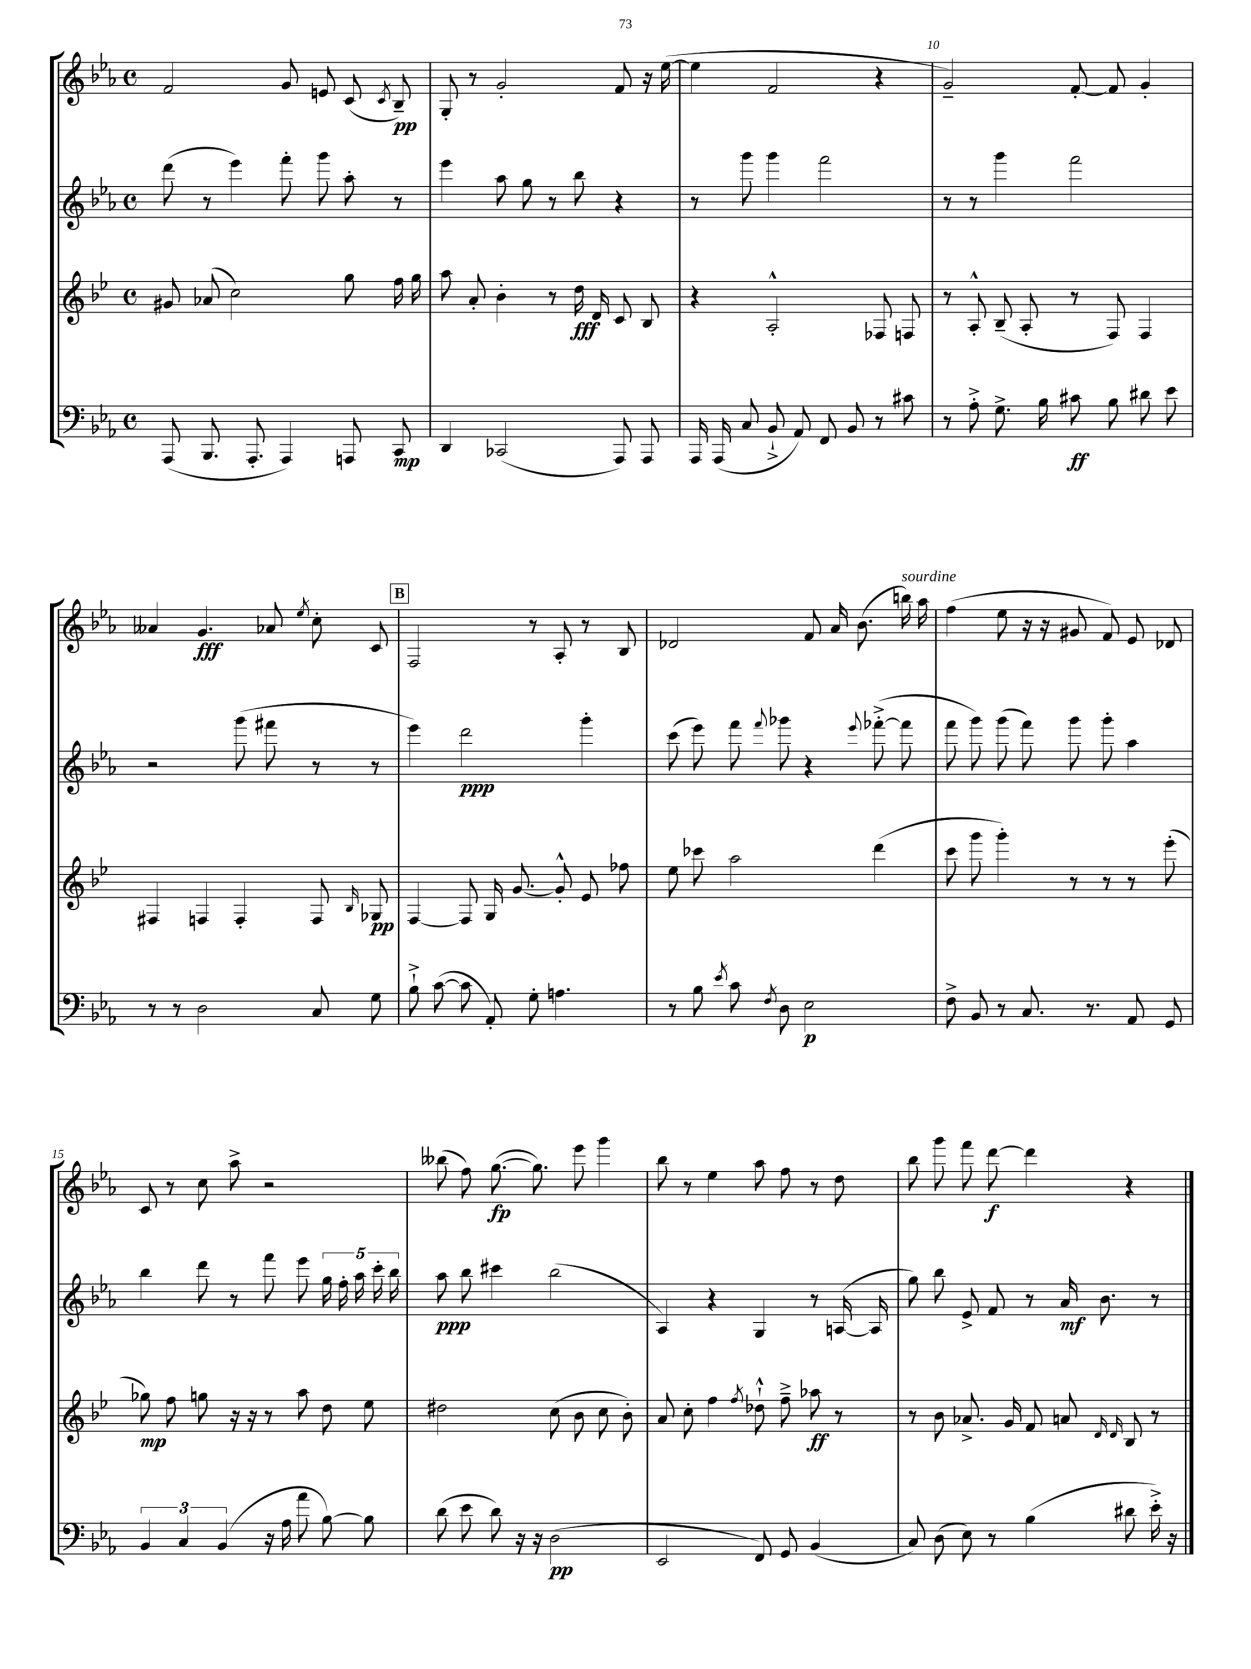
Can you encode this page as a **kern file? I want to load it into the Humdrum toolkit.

**kern	**kern	**kern	**kern
*staff4	*staff3	*staff2	*staff1
*clefF4	*clefG2	*clefG2	*clefG2
*k[b-e-a-]	*k[b-e-]	*k[b-e-a-]	*k[b-e-a-]
*M4/4	*M4/4	*M4/4	*M4/4
*met(c)	*met(c)	*met(c)	*met(c)
(8AAA-	8g#	(8ddd	2f
8.BBB-	(8a-	8r	.
.	2cc)	4eee-)	.
8.AAA-'	.	.	.
4AAA-)	.	8fff'	8g
.	.	8ggg	8e
8AAA	8gg	8aa-'	(8c
.	.	.	8qc
8CC	16ff	8r	8B-~)
.	16gg	.	.
=	=	=	=
4DD	8aa	4eee-	8G'
.	8a'	.	8r
(2CC-	4b-'	8aa-	2g'
.	.	8gg	.
.	8r	8r	.
.	16dd	8bb-	.
.	16d	.	.
8AAA-)	8c	4r	8f
8AAA-	8B-	.	16r
.	.	.	([16ee-
=	=	=	=
16AAA-	4r	8r	4ee-]
(16AAA-	.	.	.
8C	.	8ggg	.
8BB-`^	2A'^^	4ggg	2f
8AA-)	.	.	.
8FF	.	2fff	.
8BB-	.	.	.
8r	8F-	.	4r
8c#	8F	.	.
=	=	=	=
8r	8r	8r	2g~)
8A-'^	8A'^^	8r	.
8.G^	(8B-~	4ggg	.
.	8A'	.	.
16B-	.	.	.
8c#	8r	2fff	[8f'
8B-	8F)	.	8f]
8d#	4F	.	4g'
8e-	.	.	.
=	=	=	=
8r	4F#	2r	4a--
8r	.	.	.
2D	4F	.	4.g
.	4F'	(8ggg	.
.	.	8fff#	8a-
.	.	.	8qee-
8C	8F	8r	8cc'
.	16qqB-	.	.
8G	8G-	8r	8c
=	=	=	=
8B-`^	[4F	4eee-)	2F
([8c	.	.	.
8c]	8F]	2ddd	.
8AA-')	16G	.	.
.	[8.g	.	.
8G'	.	.	8r
4.A	8g'^^]	.	8A-'
.	8e-	4ggg'	8r
.	8ff-	.	8B-
=	=	=	=
8r	8ee-	(8ccc	2d-
8B-	8ccc-	8eee-)	.
8qe-	.	.	.
8c	2aa	8fff	.
8qF	.	8qqfff	.
8D	.	8ggg-	.
2E-	.	4r	8f
.	.	.	16a-
.	.	.	(8.b-
.	.	8qqeee-	.
.	(4ddd	([8fff-'^	.
.	.	8fff-]	16bb)
.	.	.	16aa-
=	=	=	=
8F^	8ccc	8fff	(4ff
8BB-	8ggg	8ggg)	.
8r	4ggg')	(8ggg	8ee-
8.C	.	8fff)	16r
.	.	.	16r
.	8r	8ggg	8g#
8.r	.	.	.
.	8r	8ggg'	8f)
8AA-	8r	4aa-	8e-
8GG	(8eee-'	.	8d-
=	=	=	=
6BB-	8gg-)	4bb-	8c
.	8ff	.	8r
6C	.	.	.
.	8gg	8ddd	8cc
(6BB-	.	.	.
.	16r	8r	8aa-^
.	16r	.	.
16r	8r	8fff	2r
16A-	.	.	.
8a-	8aa	8eee-	.
[8B-)	8dd	20gg	.
.	.	20ff'	.
.	.	20aa-	.
8B-]	8ee-	.	.
.	.	20ccc'	.
.	.	20bb-	.
=	=	=	=
(8d	2dd#	8aa-	(8bb--
8e-	.	8bb-	8ff)
8d)	.	4ccc#	([8.gg
16r	.	.	.
16r	.	.	8.gg])
(2D	(8cc	(2bb-	.
.	8b-	.	8eee-
.	8cc	.	4ggg
.	8b-')	.	.
=	=	=	=
2EE-	8a	4A-)	8bb-
.	8cc'	.	8r
.	4ff	4r	4ee-
.	8qff	.	.
8FF)	8dd-`^^	4G	8aa-
8GG	8ff~^	.	8ff
(4BB-	8aa-	8r	8r
.	8r	([16A	8dd
.	.	16A]	.
=	=	=	=
8C)	8r	8gg)	8bb-
(8D	8b-	8bb-	8ggg
8E-)	8.a-^	8e-^	8fff
8r	.	8f	[8ddd
.	16g	.	.
(4B-	8f	8r	4ddd]
.	8a	16a-	.
.	.	8.b-	.
.	16qqd	.	.
.	16qqd	.	.
8d#	8B-	.	4r
16e-'^)	8r	8r	.
16r	.	.	.
==	==	==	==
*-	*-	*-	*-
